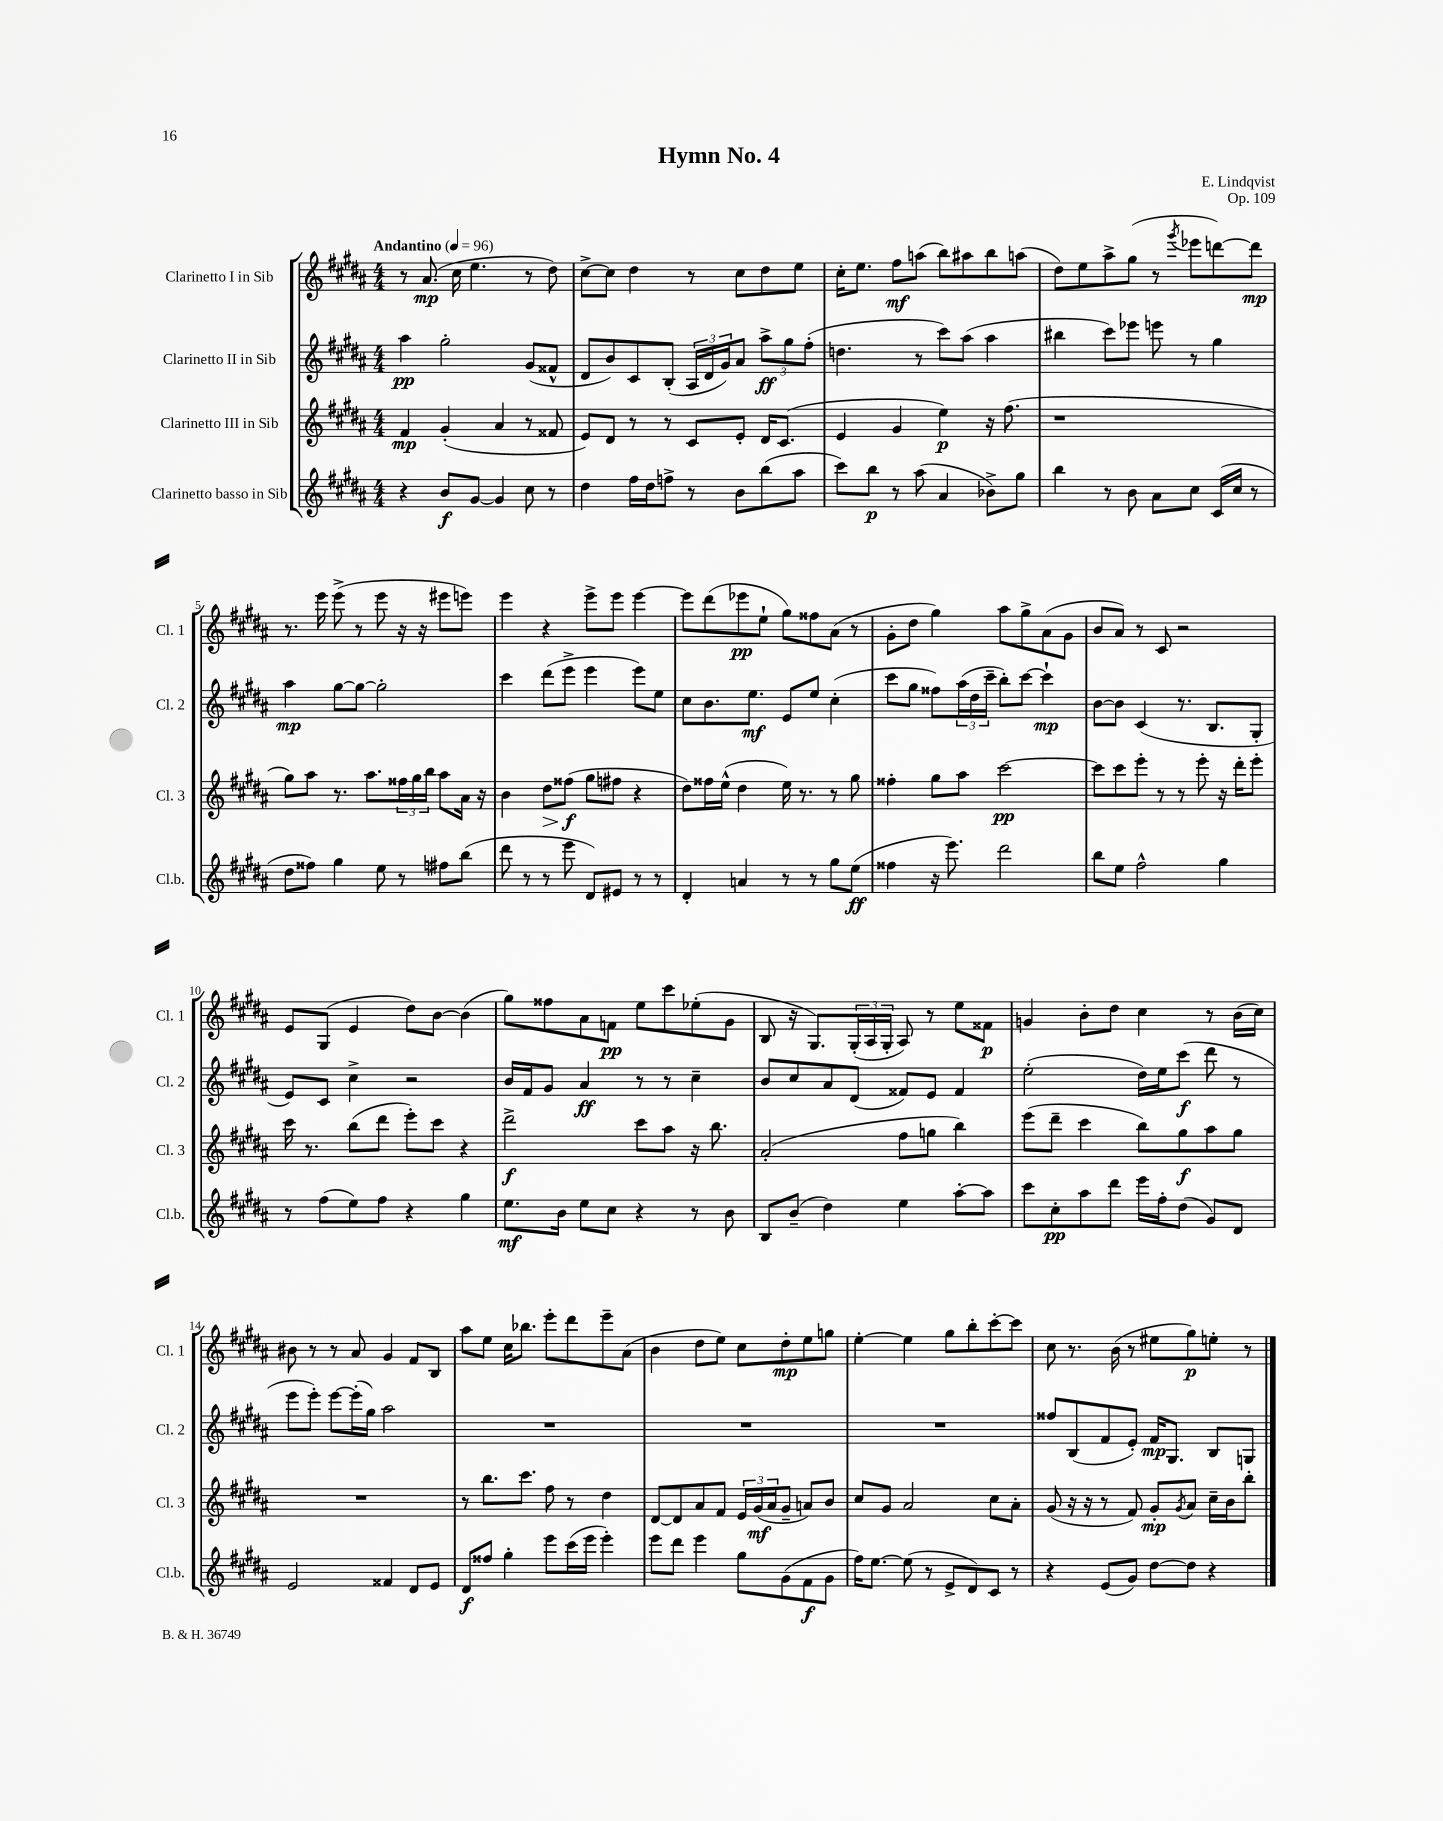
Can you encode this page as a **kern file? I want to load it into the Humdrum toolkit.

**kern	**kern	**kern	**kern
*staff4	*staff3	*staff2	*staff1
*clefG2	*clefG2	*clefG2	*clefG2
*k[f#c#g#d#a#]	*k[f#c#g#d#a#]	*k[f#c#g#d#a#]	*k[f#c#g#d#a#]
*M4/4	*M4/4	*M4/4	*M4/4
*MM96	*MM96	*MM96	*MM96
4r	4f#	4aa#	8r
.	.	.	(8.a#
8b	(4g#'	2gg#'	.
.	.	.	16cc#
[8g#	.	.	4.ee
4g#]	4a#	.	.
8cc#	8r	(8g#	8r
8r	8f##	8f##^^	8dd#)
=	=	=	=
4dd#	8e)	8d#	[8cc#^
.	8d#	8b)	8cc#]
16ff#	8r	8c#	4dd#
16dd#	.	.	.
8ff^	8r	(8B'	.
8r	8c#	24A#	8r
.	.	24d#	.
.	.	24g#)	.
8b	8e'	8a#	8cc#
(8bb	16d#	12aa#^	8dd#
.	(8.c#	.	.
.	.	12gg#	.
8aa#	.	.	8ee
.	.	(12ff#'	.
=	=	=	=
8ccc#)	4e	4.dd	16cc#'
.	.	.	8.ee
8bb	.	.	.
8r	4g#	.	8ff#
(8aa#	.	8r	(8aa
4a#	4ee)	8ccc#)	8bb)
.	.	(8aa#	8aa#
8b-^)	16r	4aa#	8bb
.	(8.ff#	.	.
8gg#	.	.	(8aa
=	=	=	=
4bb	1r	4bb#	8dd#)
.	.	.	8ee
8r	.	8ccc#)	8aa#^
8b	.	8eee-	(8gg#
8a#	.	8eee	8r
.	.	.	8qggg#
8cc#	.	8r	8eee-
(16c#	.	4gg#	[8ddd)
16cc#	.	.	.
8r	.	.	8ddd]
=	=	=	=
8dd#	8gg#)	4aa#	8.r
8ff##)	8aa#	.	.
.	.	.	16eee
4gg#	8.r	[8gg#	(8eee^
.	.	8gg#_	8r
.	8.aa#	.	.
8ee	.	2gg#']	8eee
8r	24ff##	.	16r
.	24gg#	.	.
.	.	.	16r
.	24bb	.	.
8ff#	8aa#	.	8eee#
(8bb	16a#	.	8eee)
.	16r	.	.
=	=	=	=
8ddd#	4b	4ccc#	4eee
8r	.	.	.
8r	8dd#	(8ddd#	4r
8eee	(8ff##	8eee^	.
8d#)	8gg#	4eee	8eee^
8e#	8ff#	.	8eee
8r	4r	8eee)	[4eee
8r	.	8ee	.
=	=	=	=
4d#'	8dd#)	8cc#	8eee]
.	16ff##	8.b	(8ddd#
.	(16ee^^	.	.
4a	4dd#	.	8eee-
.	.	8.ee	.
.	.	.	8ee`
8r	16ee)	8e	8gg#)
.	8.r	.	.
8r	.	8ee	8ff##
8gg#	8r	(4cc#'	(8a#
(8ee	8gg#	.	8r
=	=	=	=
4ff##	4ff##'	8ccc#	8g#'
.	.	8gg#	8dd#
16r	8gg#	8ff##)	4gg#)
8.eee)	.	.	.
.	8aa#	(24aa#	.
.	.	24dd#	.
.	.	24ccc#~	.
2ddd#	[2ccc#	8bb')	8aa#
.	.	[8ccc#	8gg#^
.	.	4ccc#`]	(8a#
.	.	.	8g#
=	=	=	=
8bb	8ccc#]	[8b	8b
8ee	8ccc#	8b]	8a#)
2ff#^^	8eee'	(4c#	8r
.	8r	.	8c#
.	8r	8.r	2r
.	8eee'	.	.
.	.	8.B	.
4gg#	16r	.	.
.	16ddd#'	.	.
.	8eee'	8G#'	.
=	=	=	=
8r	16ccc#	8e)	8e
.	8.r	.	.
(8ff#	.	8c#	(8G#
8ee)	(8bb	4cc#^	4e
8ff#	8ddd#	.	.
4r	8eee')	2r	8dd#)
.	8ccc#	.	[8b
4gg#	4r	.	(4b]
=	=	=	=
8.ee	2ddd#^	16b	8gg#)
.	.	16f#	.
.	.	8g#	8ff##
16b	.	.	.
8ee	.	4a#	8a#
8cc#	.	.	8f
4r	8ccc#	8r	8ee
.	8aa#	8r	8ccc#
8r	16r	4cc#~	(8ee-'
.	8.bb	.	.
8b	.	.	8g#
=	=	=	=
8B	(2a#'	8b	8B
(8b~	.	8cc#	16r
.	.	.	8.G#)
4dd#)	.	8a#	.
.	.	(8d#	(24G#'
.	.	.	24A#
.	.	.	24G#'
4ee	8ff#	8f##)	8A#)
.	8gg	8e	8r
[8aa#'	4bb)	4f##	8ee
8aa#]	.	.	8f##
=	=	=	=
8ccc#	(8eee	(2ee'	4g
8cc#'	8ddd#~	.	.
8aa#	4ccc#	.	8b'
8ddd#	.	.	8dd#
16eee	8bb)	16dd#)	4cc#
16ff#'	.	16ee	.
(8dd#	8gg#	(8ccc#	.
8g#)	8aa#	8ddd#	8r
8d#	8gg#	8r	(16b
.	.	.	16cc#)
=	=	=	=
2e	1r	8eee	8b#
.	.	8eee')	8r
.	.	[8eee	8r
.	.	(16eee']	8a#
.	.	16gg#)	.
4f##	.	2aa#	4g#
8d#	.	.	8f#
8e	.	.	8B
=	=	=	=
8d#	8r	1r	8aa#
8ff##	8.bb	.	8ee
4gg#'	.	.	16cc#
.	8.ccc#	.	8.bb-
8eee	8ff#	.	8eee'
(16ccc#	8r	.	8ddd#
16eee	.	.	.
4eee')	4dd#	.	8eee~
.	.	.	(8a#
=	=	=	=
8eee	[8d#	1r	4b
8ddd#	8d#]	.	.
4eee	8a#	.	8dd#
.	8f#	.	8ee)
8gg#	24e	.	8cc#
.	(24g#	.	.
.	24a#	.	.
(8g#	8g#~	.	8dd#'
8f#	8a)	.	8ee
8g#	8b	.	8gg
=	=	=	=
16ff#)	8cc#	1r	[4ee'
[8.ee	.	.	.
.	8g#	.	.
(8ee]	2a#	.	4ee]
8r	.	.	.
8e^	.	.	8gg#
8d#)	.	.	8bb'
8c#	8cc#	.	[8ccc#'
8r	8a#'	.	8ccc#]
=	=	=	=
4r	(8g#	8ff##	8cc#
.	16r	(8B	8.r
.	16r	.	.
(8e	8r	8f#	.
.	.	.	(16b
8g#)	8f#)	8e')	8r
[8dd#	8g#'	16f#	8ee#
.	.	8.G#	.
.	8qg#	.	.
8dd#]	8a#	.	8gg#)
4r	16cc#~	8B	8ee'
.	16b	.	.
.	8bb'	8G	8r
==	==	==	==
*-	*-	*-	*-
